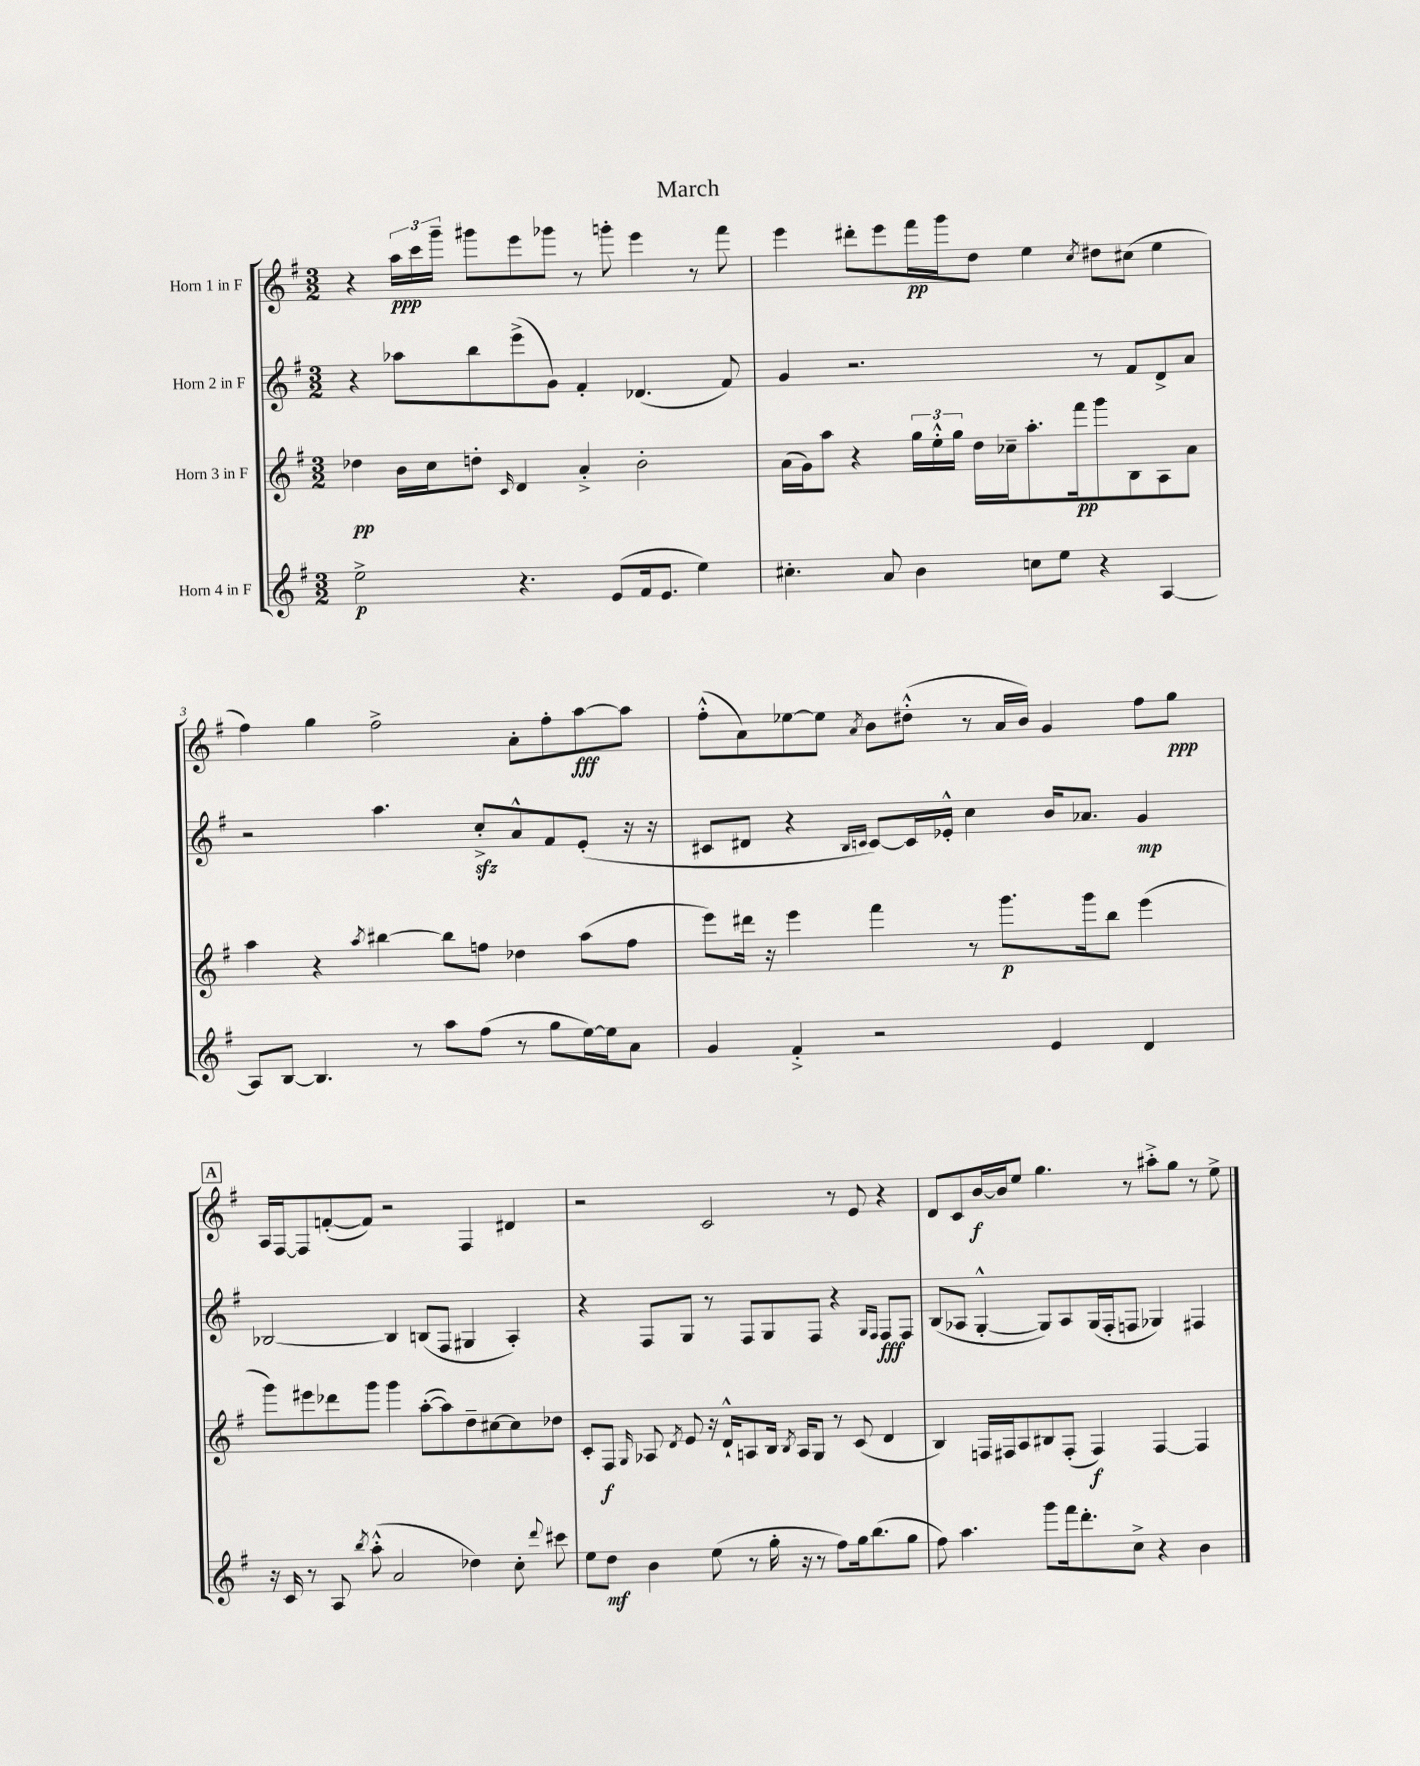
\header { title = "March" }
<<
\new StaffGroup <<
\new Staff = "s0" \with { instrumentName = "Horn 1 in F" } {
    \clef treble \key g \major \numericTimeSignature \time 3/2
    \autoBeamOff r4 \tuplet 3/2 { a''16[\ppp c'''16 g'''16]-- } gis'''8[ e'''8 ges'''8] r8 g'''8-. e'''4 r8 fis'''8 |
    e'''4 dis'''8[-. e'''8 fis'''16\pp g'''16 d''8] e''4 \acciaccatura { c''8 } dis''8[ cis''8]( e''4 |
    fis''4) g''4 fis''2-> a'8[-. fis''8-. a''8~\fff a''8] |
    fis''8[-.-^( a'8) ees''8~ ees''8] \acciaccatura { a'8 } b'8[ dis''8]-.-^( r8 a'16[ b'16]) g'4 fis''8[ g''8]\ppp |
    \mark \markup { \box "A" } a16[ fis16~ fis8 f'8~-.( f'8]) r2 fis4 dis'4 |
    r2 c'2 r8 e'8 r4 |
    d'8[ c'8 b'16~\f b'16 e''8] g''4. r8 ais''8[-.-> g''8] r8 e''8-> \bar "|." |
}
\new Staff = "s1" \with { instrumentName = "Horn 2 in F" } {
    \clef treble \key g \major \numericTimeSignature \time 3/2
    \autoBeamOff r4 aes''8[ b''8 e'''8->( g'8]) fis'4-. des'4.( fis'8) |
    g'4 r2. r8 fis'8[ d'8-> a'8] |
    r2 a''4. c''8[-.->\sfz a'8-^ fis'8 e'8]-.( r16 r16 |
    cis'8[ dis'8] r4 \grace { b16[ c'16] } c'8[~) c'16 ees'16]-.-^ c''4 b'16[ aes'8.] g'4\mp |
    \mark \markup { \box "A" } bes2~ bes4 b8[( fis8] gis4 a4-.) |
    r4 fis8[ g8] r8 fis8[ g8 fis8] r4 \grace { g16[ fis16] } fis8[\fff fis8] |
    b8[( aes8] g4~-.-^ g8[) aes8 g16( fis16-. f8] ges4) fis4 \bar "|." |
}
\new Staff = "s2" \with { instrumentName = "Horn 3 in F" } {
    \clef treble \key g \major \numericTimeSignature \time 3/2
    \autoBeamOff des''4\pp b'16[ c''16 d''8]-. \grace { c'16 } d'4 a'4-.-> b'2-. |
    a'16[( g'16) a''8] r4 \tuplet 3/2 { g''16[ e''16-.-^ g''16] } d''16[ ces''16-- a''8.-. fis'''16\pp g'''8 b8 a8 a'8] |
    a''4 r4 \acciaccatura { a''8 } bis''4~ bis''8[ f''8] des''4 a''8[( f''8] |
    e'''8[) dis'''16] r16 e'''4 fis'''4 r8 g'''8.[\p g'''16 b''8] e'''4( |
    \mark \markup { \box "A" } g'''8[) eis'''8 des'''8 g'''8] g'''4 a''8[~-.( a''8) d''8-- cis''8~ cis''8 des''8] |
    c'8[-. fis8]\f \grace { g16 } aes8 \acciaccatura { d'8 } e'8 r16 d'16[-!-^ a8 b16] \acciaccatura { b8 } a16[ g8] r8 c'8( d'4 |
    b4) f16[ fis16 a8 bis8 fis8]-.( fis4\f) fis4~ fis4 \bar "|." |
}
\new Staff = "s3" \with { instrumentName = "Horn 4 in F" } {
    \clef treble \key g \major \numericTimeSignature \time 3/2
    \autoBeamOff e''2->\p r4. e'8[( fis'16 e'8.] e''4) |
    cis''4.-. a'8 b'4 c''8[ e''8] r4 a4~ |
    a8[ b8]~ b4. r8 a''8[ fis''8]( r8 g''8[ e''16~) e''16 a'8] |
    g'4 fis'4-.-> r2 e'4 d'4 |
    \mark \markup { \box "A" } r16 c'16 r8 a8 \acciaccatura { b''8 } a''8-.-^( a'2 des''4) c''8-. \appoggiatura { d'''8 } cis'''8 |
    e''8[ d''8]\mf b'4 e''8( r8 g''16-. r16 r8 fis''8[) g''16 b''8.( g''8] |
    fis''8) a''4. g'''8[ fis'''16 d'''8.-. c''8]-> r4 b'4 \bar "|." |
}
>>
>>
